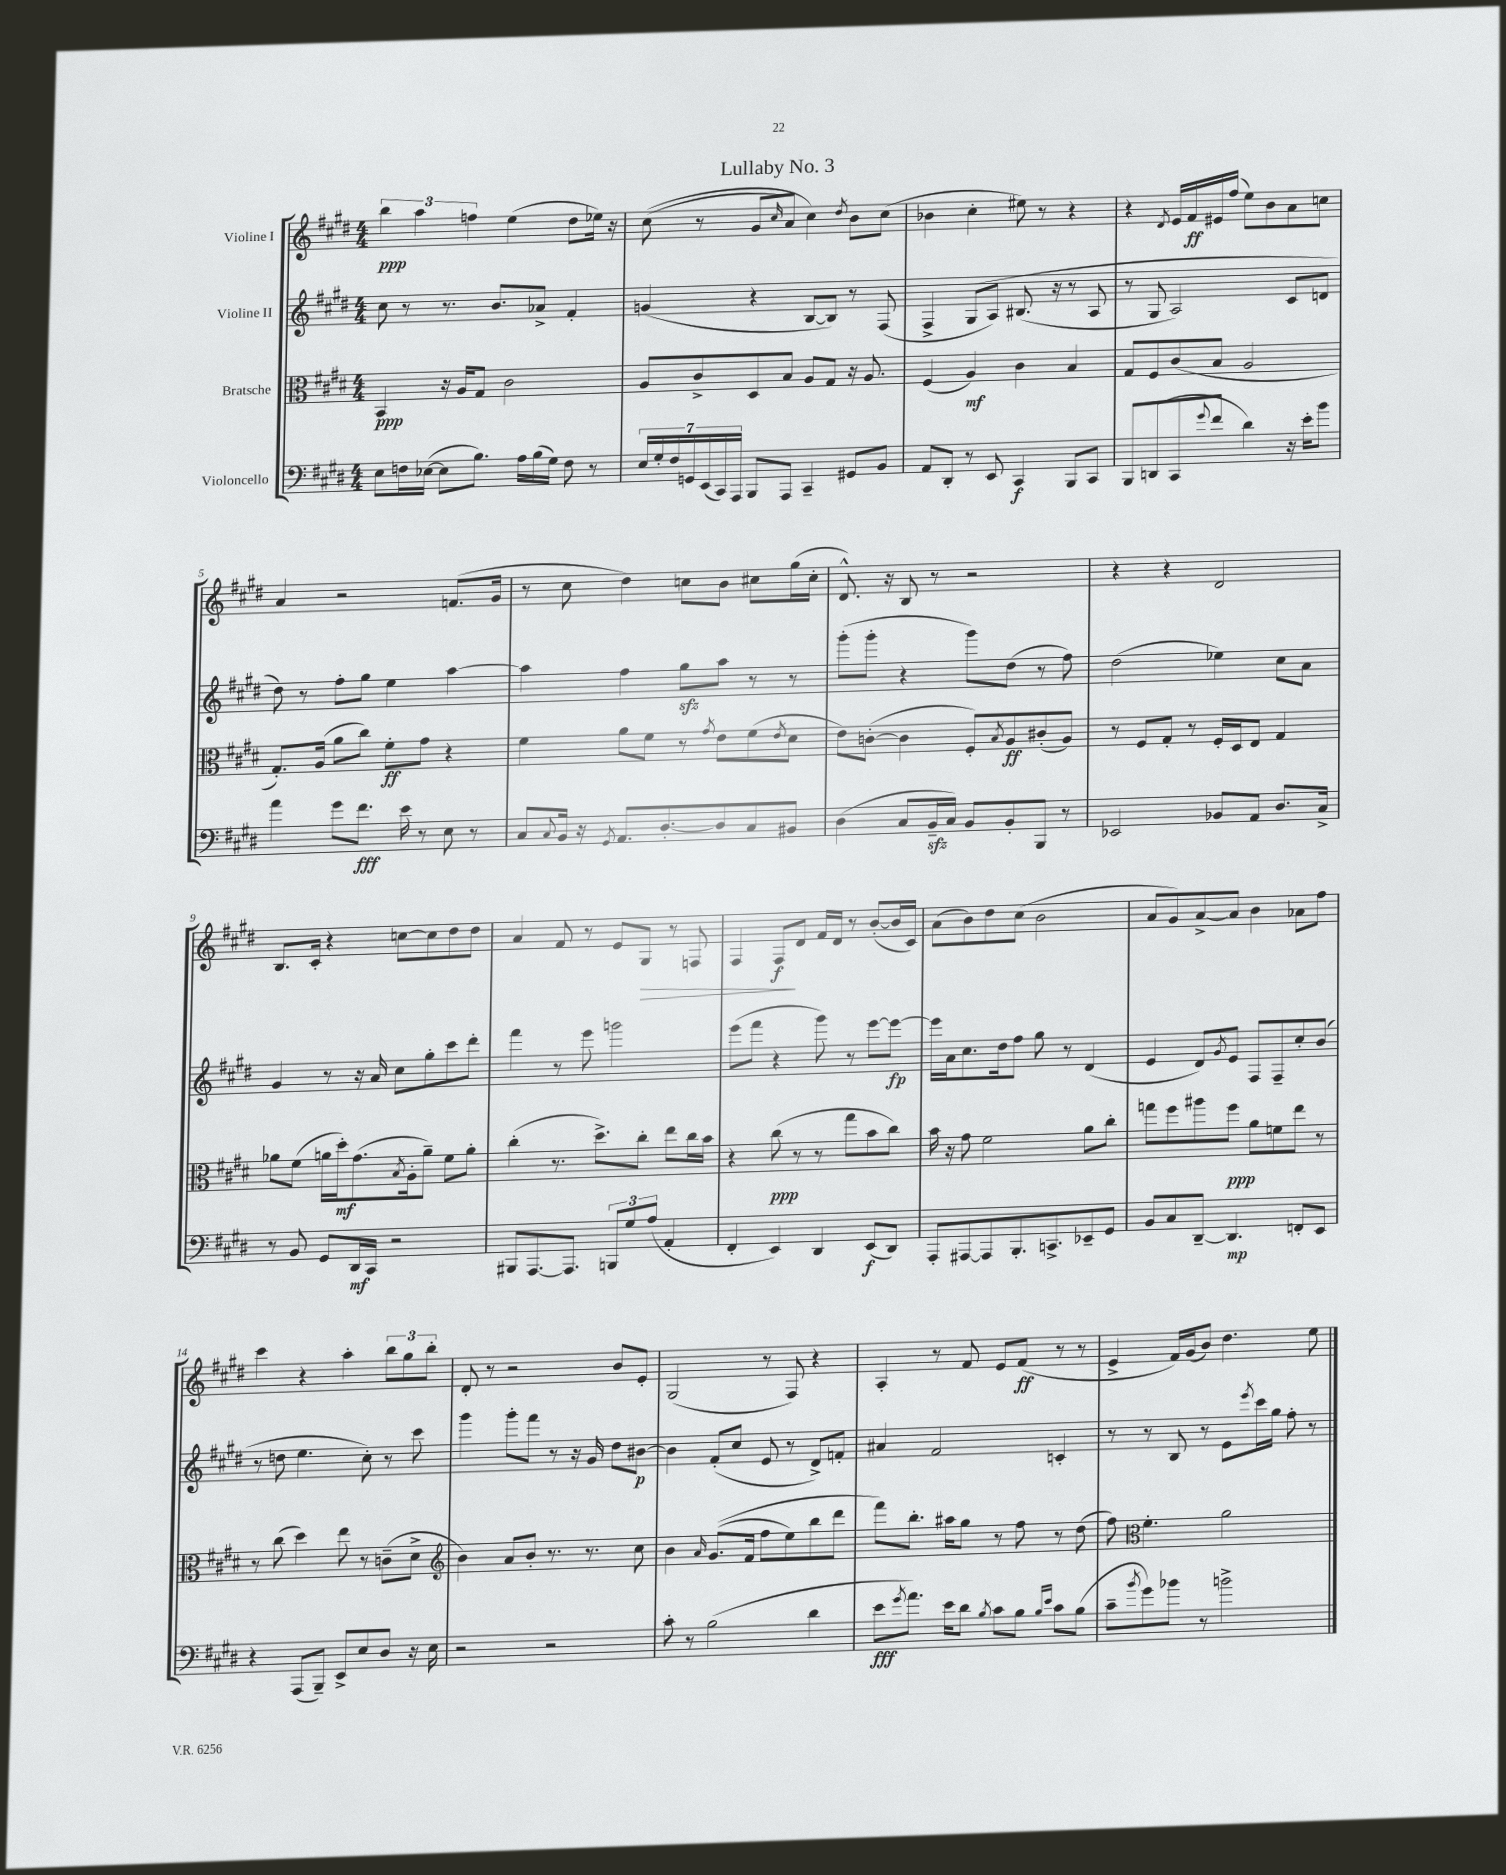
\header { title = "Lullaby No. 3" }
<<
\new StaffGroup <<
\new Staff = "s0" \with { instrumentName = "Violine I" } {
    \clef treble \key e \major \numericTimeSignature \time 4/4
    \tuplet 3/2 { b''4\ppp a''4 f''4 } e''4( dis''8 ees''16) r16 |
    cis''8(\( r8 gis'8 \grace { cis''16 } a'8) cis''4\) \acciaccatura { dis''8 } b'8 cis''8( |
    bes'4 cis''4-. eis''8) r8 r4 |
    r4 \acciaccatura { dis'8 } e'16 fis'16\ff eis'16 fis''16( e''8) b'8 a'8 c''8 |
    a'4 r2 f'8.( gis'16 |
    r8 cis''8 dis''4) c''8 b'8 cis''8 gis''16( cis''16-. |
    dis'8.-^) r16 b8 r8 r2 |
    r4 r4 dis'2 |
    b8. cis'16-. r4 c''8~ c''8 dis''8 dis''8 |
    a'4 fis'8 r8 e'8 gis8\> r8 f8 |
    fis4 fis8\f\! dis'8 fis'16 dis'16 r8 b'8~-.( b'16 cis'16) |
    a'8( b'8) dis''8 cis''8( b'2 |
    a'8 gis'8) a'8~-> a'8 b'4 aes'8 fis''8 |
    cis'''4 r4 a''4-. \tuplet 3/2 { b''8 gis''8 b''8-. } |
    dis'8-. r8 r2 b'8 e'8-. |
    gis2( r8 fis8) r4 |
    a4-. r8 fis'8 e'8 fis'8\ff( r8 r8 |
    e'4-> fis'16) gis'16( b'8) dis''4. e''8 \bar "|." |
}
\new Staff = "s1" \with { instrumentName = "Violine II" } {
    \clef treble \key e \major \numericTimeSignature \time 4/4
    cis''8 r8 r8. b'8. aes'8-> fis'4-. |
    g'4( r4 b8~ b8) r8 fis8( |
    fis4-> gis8\( a8) bis8.( r16 r8 a8 |
    r8 gis8 a2) cis'8 d'8 |
    dis''8\) r8 fis''8-. gis''8 e''4 a''4~ |
    a''4 fis''4 gis''8\sfz a''8 r8 r8 |
    gis'''8-.( gis'''8-. r4 gis'''8) dis''8( r8 fis''8) |
    dis''2( ees''4) cis''8 a'8 |
    gis'4 r8 r16 a'16 cis''8 gis''8-. cis'''8 dis'''8-. |
    fis'''4 r8 e'''8 g'''2 |
    e'''8( fis'''8 r4 gis'''8) r8 e'''8~ e'''8~\fp |
    e'''16 a'16 cis''8. dis''16 fis''8 gis''8 r8 dis'4( |
    e'4 dis'8) \acciaccatura { gis'8 } e'8 fis8 fis8-- cis''8-. b'8( |
    r8 d''8 e''4. cis''8-.) r8 cis'''8 |
    gis'''4 gis'''8-. fis'''8 r8 r16 gis'16 dis''8 bis'8~\p |
    bis'4 fis'8-.( cis''8 e'8 r8 dis'8->) f'8-. |
    ais'4 fis'2 c'4-. |
    r8 r8 b8 r8 e'8 \acciaccatura { e'''8 } cis'''16 gis''16 fis''8-. r8 \bar "|." |
}
\new Staff = "s2" \with { instrumentName = "Bratsche" } {
    \clef alto \key e \major \numericTimeSignature \time 4/4
    b,4\ppp r16 a16 gis8 cis'2 |
    a8 cis'8-> dis8 b8 a8 gis8 r16 a8. |
    fis4( a4\mf) cis'4 b4 |
    gis8 fis8 cis'8( b8 a2 |
    gis8.-.) a16( a'8 cis''8) fis'8-.\ff gis'8 r4 |
    fis'4 a'8 fis'8 r8 \acciaccatura { gis'8 } e'8 fis'8( \acciaccatura { e'8 } dis'8 |
    e'8) c'8~-.( c'4 fis8-.) \acciaccatura { b8 } a8\ff cis'8-.( a8) |
    r8 fis8 gis8-. r8 fis16-. dis16 e8 gis4 |
    aes'8 fis'8( a'16 dis''16-.\mf) gis'8.( \acciaccatura { b8 } a16-. a'8--) fis'8 a'8-. |
    cis''4-.( r8. dis''8.->) cis''8-. e''8 cis''16 b'16 |
    r4 cis''8\ppp( r8 r8 gis''8 b'8 cis''8) |
    b'16 r16 gis'8 fis'2 a'8 cis''8-. |
    g''8 fis''8 ais''8 fis''8\ppp a'8 f'8 e''8 r8 |
    r8 cis''8( dis''4) e''8 r8 c'8--( dis'8-> |
    \clef treble b'4) a'8 b'8-. r8. r8. cis''8 |
    b'4 \grace { a'16 } gis'8.(\( fis'16 fis''8 e''8) b''8 dis'''8 |
    fis'''8\) b''8.-. ais''16 gis''8 r8 fis''8 r8 dis''8( |
    fis''8) \clef alto fis'4.-. a'2 \bar "|." |
}
\new Staff = "s3" \with { instrumentName = "Violoncello" } {
    \clef bass \key e \major \numericTimeSignature \time 4/4
    e8 f16 ees16~( ees8 b8.) a16 b16( gis16) f8 r8 |
    \tuplet 7/4 { e16 gis16-. fis16 g,16 e,16( cis,16) a,,16 } b,,8 a,,8 cis,4-- gis,8 b,8 |
    a,8 dis,8-. r8 e,8 cis,4\f b,,8 cis,8 |
    b,,8 d,8( cis,8 \appoggiatura { gis'8 } fis'8 dis'4) r16 e'16-. b'8 |
    a'4 gis'8 fis'8.\fff e'16 r8 e8 r8 |
    cis8 \appoggiatura { cis8 } b,16 r16 \acciaccatura { gis,8 } a,8. dis8.~-. dis8 cis8 bis,8 |
    dis4( cis8 b,16--\sfz cis16) b,8 b,8-. b,,8 r8 |
    ees,2 bes,8 a,8 dis8. cis16-> |
    r8 b,8 gis,8 dis,16\mf cis,16 r2 |
    bis,,8 a,,8.~ a,,8. \tuplet 3/2 { b,,8 gis8 a8( } a,4-. |
    fis,4-. e,4) dis,4 e,8\f( dis,8) |
    a,,8-. ais,,8~ ais,,8 b,,8.-. c,8.-> ees,8-- gis,8 |
    b,8 cis8 dis,8~-- dis,4.\mp f,8-. e,8 |
    r4 a,,8( b,,8--) e,8-> e8 dis8 r16 e16 |
    r2 r2 |
    cis'8-. r8 b2( dis'4 |
    e'8\fff \acciaccatura { gis'8 } a'8.) e'16 dis'8 \acciaccatura { b8 } cis'8 b8 \grace { b16 e'16 } cis'8 b8( |
    cis'8-- \acciaccatura { b'8 } gis'8) bes'8 r8 b'2-> \bar "|." |
}
>>
>>
